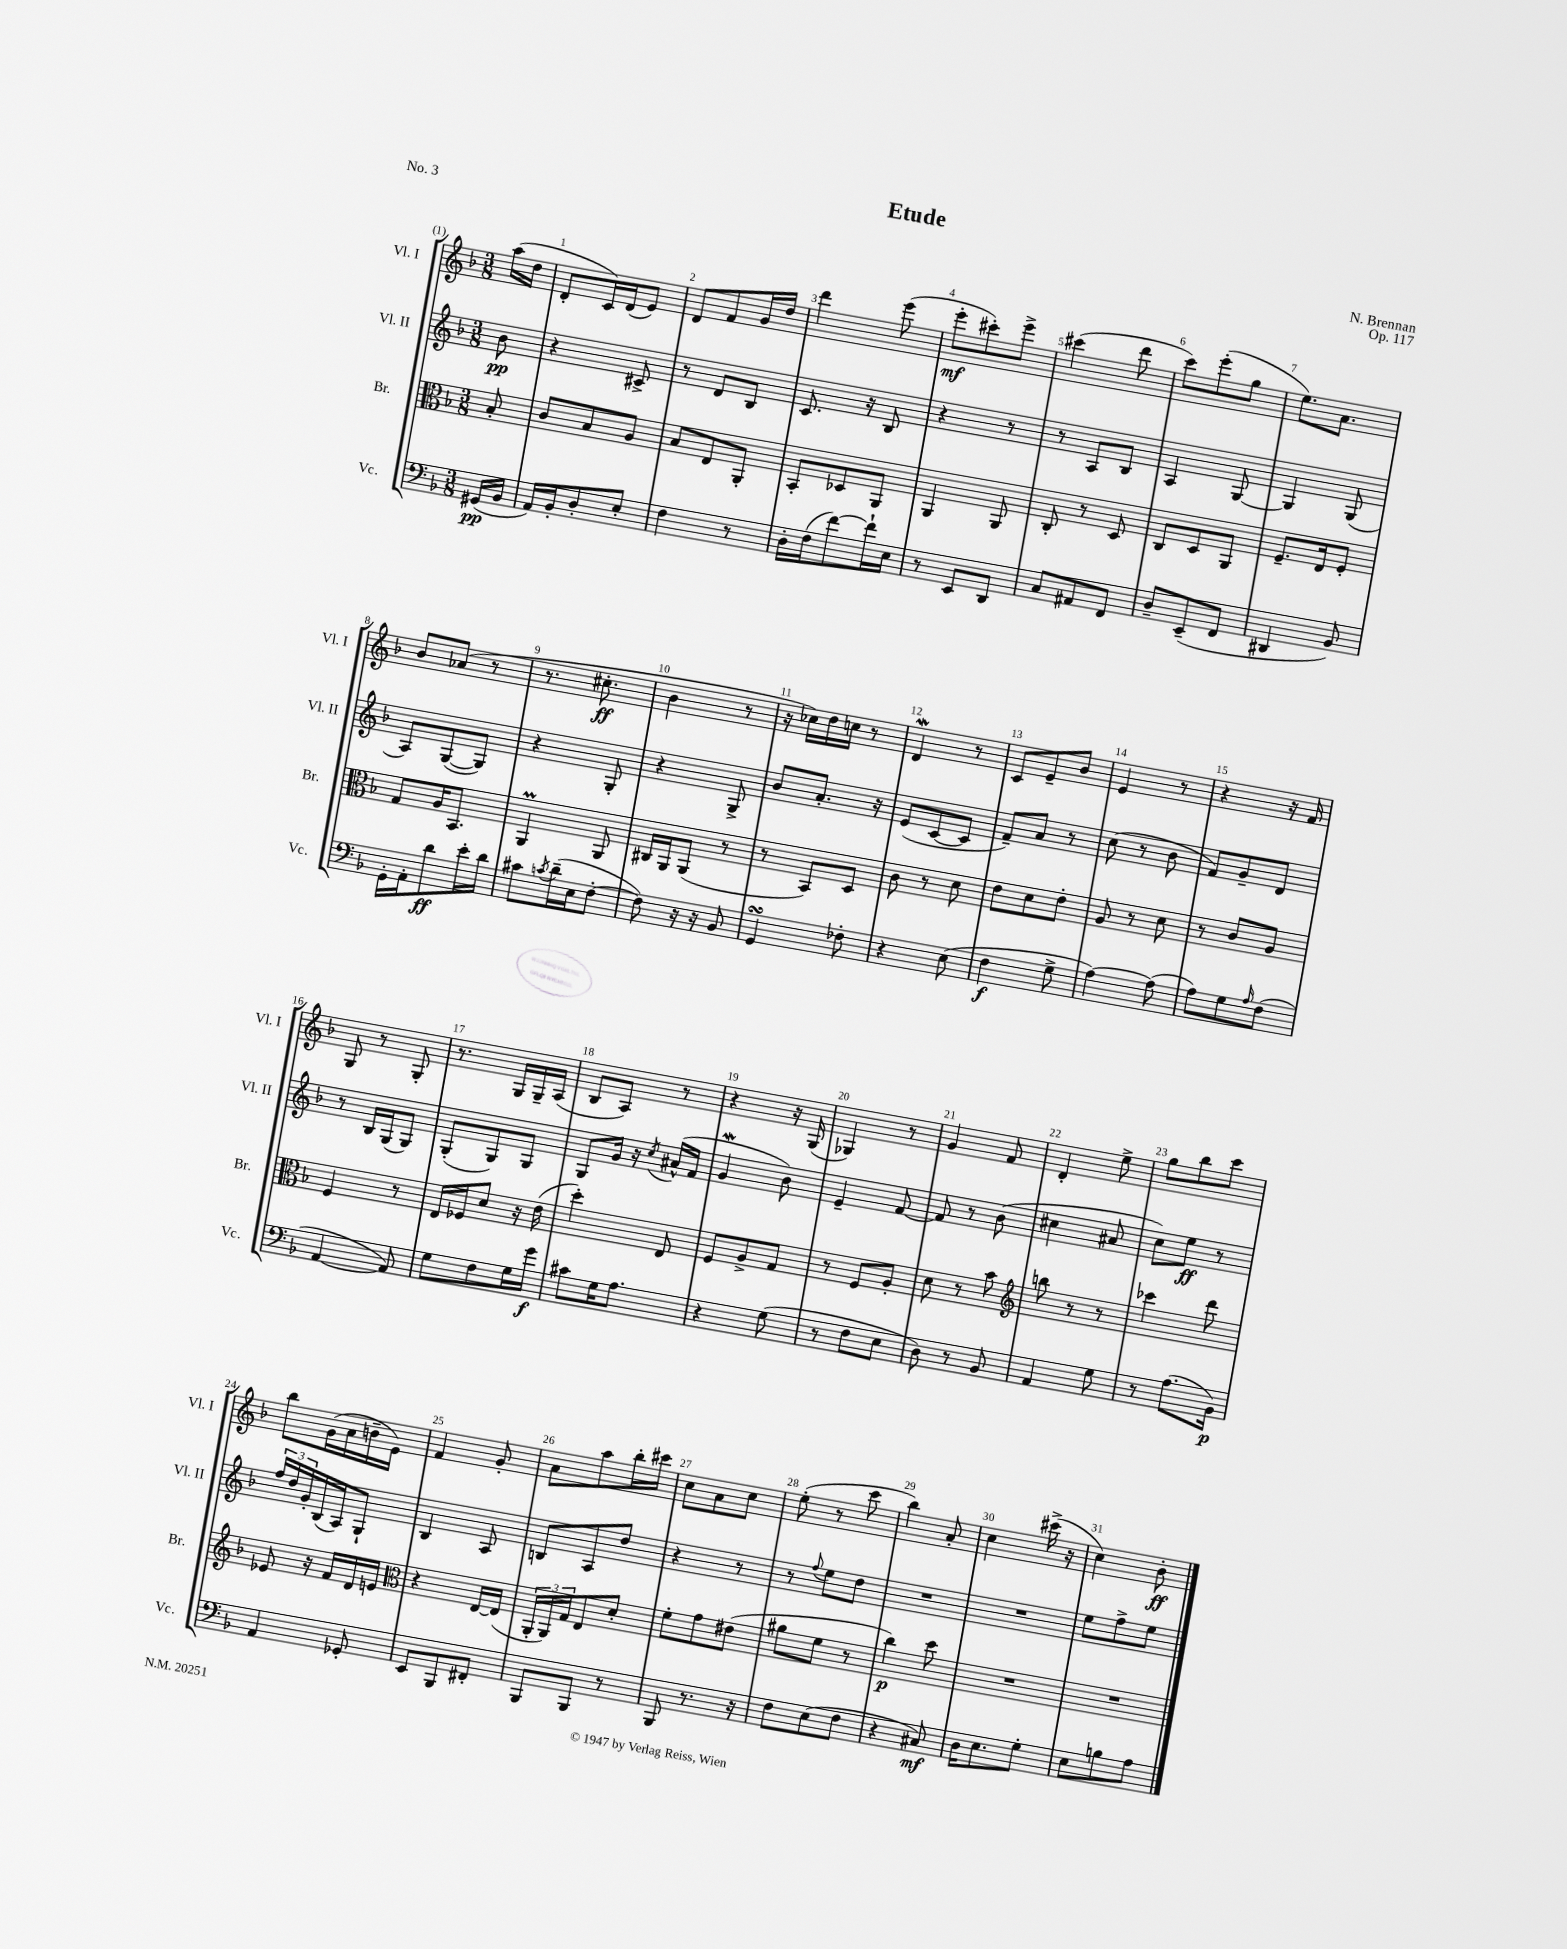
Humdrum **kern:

**kern	**kern	**kern	**kern
*staff4	*staff3	*staff2	*staff1
*clefF4	*clefC3	*clefG2	*clefG2
*k[b-]	*k[b-]	*k[b-]	*k[b-]
*M3/8	*M3/8	*M3/8	*M3/8
(16GG#	8B-'	8b-	(16aa
16BB-	.	.	16dd
=	=	=	=
16AA)	8c	4r	8d'
16BB-'	.	.	.
8D'	8B-	.	16c)
.	.	.	(16d
8E'	8A	8c#^	8e)
=	=	=	=
4F	8B-	8r	8d
.	8E	8d	8f
8r	8AA'	8B-	16g
.	.	.	16dd
=	=	=	=
16D'	8BB-'	8.c	4ddd
(16F	.	.	.
[8f)	8D-	.	.
.	.	16r	.
16f`]	8AA	8B-	(8eee
16E	.	.	.
=	=	=	=
8r	4AA	4r	8eee'
8EE	.	.	8ccc#')
8DD	8AA	8r	8eee^
=	=	=	=
8C	8C'	8r	(4ccc#
8AA#	8r	8A	.
8FF	8D	8B-	8ddd
=	=	=	=
8D~	8C	4A	8ccc)
(8EE~	8D	.	(8eee'
8FF	8AA	[8G	8gg
=	=	=	=
4DD#	8.F~	4G]	8.ee)
.	16E	.	8.a
8BB-)	8F'	(8G	.
=	=	=	=
16GG'	8G	8A)	8b-
16AA'	.	.	.
8d	16A	([8G	(8a-
.	8.BB-	.	.
16e'	.	8G])	8r
16d	.	.	.
=	=	=	=
8c#	4AA	4r	8.r
8qc	.	.	.
(16d~	.	.	.
16E	.	.	8.cc#'
[8F'	8AA	8G'	.
=	=	=	=
8F])	16C#	4r	4b-
.	16AA	.	.
16r	(8AA	.	.
16r	.	.	.
8BB-	8r	8G^	8r
=	=	=	=
4GG	8r	8b-	16r
.	.	.	16cc-)
.	8BB-)	8.a'	16dd
.	.	.	16cc
8F-'	8D	.	8r
.	.	16r	.
=	=	=	=
4r	8c	(8e	4d
.	8r	[8c	.
(8E	8d	8c]	8r
=	=	=	=
4F	8e	8f~)	8c
.	8d	8a	8e~
8G^	8e'	8r	8b-
=	=	=	=
[4A)	8A	(8cc	4e
.	8r	8r	.
(8A]	8d	8b-	8r
=	=	=	=
8A)	8r	8f)	4r
8G	8c	8g~	.
16qqA	.	.	.
(8F	8A	8d	16r
.	.	.	16f
=	=	=	=
[4AA	4F	8r	8G
.	.	16B-	8r
.	.	(16G	.
8AA])	8r	8G)	8G'
=	=	=	=
8G	16E	(8G'	8.r
.	16F-	.	.
8F	8d	8G)	.
.	.	.	16G
16G	16r	8G	16G~
16g	(16e	.	(16A
=	=	=	=
8c#	4dd')	8G	8B-
16G	.	16g	8A)
8.A	.	16r	.
.	.	8qcc	.
.	8E	(16a#^^	8r
.	.	16f	.
=	=	=	=
4r	8F	4g	4r
.	8A^	.	.
(8G	8G	8b-)	16r
.	.	.	(16G
=	=	=	=
8r	8r	4e~	4G-)
8F	8F	.	.
8E	8A'	[8f	8r
=	=	=	=
8D)	8d	8f]	4g
8r	8r	8r	.
8BB-	8b-	(8b-	8f
=	=	=	=
*	*clefG2	*	*
4AA	8bb	4cc#	4d'
.	8r	.	.
8G	8r	8a#	8ee^
=	=	=	=
8r	4ccc-	8cc)	8gg
(8.A	.	8ee	8bb-
.	8ddd	8r	8ccc
16BB-)	.	.	.
=	=	=	=
4AA	8e-	24ff	8bb-
.	.	24dd	.
.	.	24g'	.
.	16r	(16B-	(16g
.	16f	16A)	16a
8GG-'	16d	8G`	16b~
.	16e	.	16e)
=	=	=	=
*	*clefC3	*	*
8EE	4r	4B-	4f
8BBB-	.	.	.
8FF#'	[16E	8A	8g'
.	(16E]	.	.
=	=	=	=
8BBB-	24AA'	8B	8a
.	24AA)	.	.
.	24G	.	.
8BBB-	8E	8A	8aa
8r	8d'	8dd	16bb-'
.	.	.	16ccc#
=	=	=	=
8BBB-	8f'	4r	8cc
8.r	8g	.	8a
.	(8e#	8r	8cc
16r	.	.	.
=	=	=	=
8F	8a#	8r	(8ee'
.	.	8qqff	.
(8E	8f	8ee	8r
8F	8r	8dd	8ccc
=	=	=	=
4r	4cc)	4.r	4bb-)
8C#)	8dd	.	8a'
=	=	=	=
16D	4.r	4.r	4cc
8.E	.	.	.
8G'	.	.	(16ccc#^
.	.	.	16r
=	=	=	=
8E	4.r	8ee	4cc)
8B	.	8ff^	.
8A	.	8ee	8b-'
==	==	==	==
*-	*-	*-	*-
